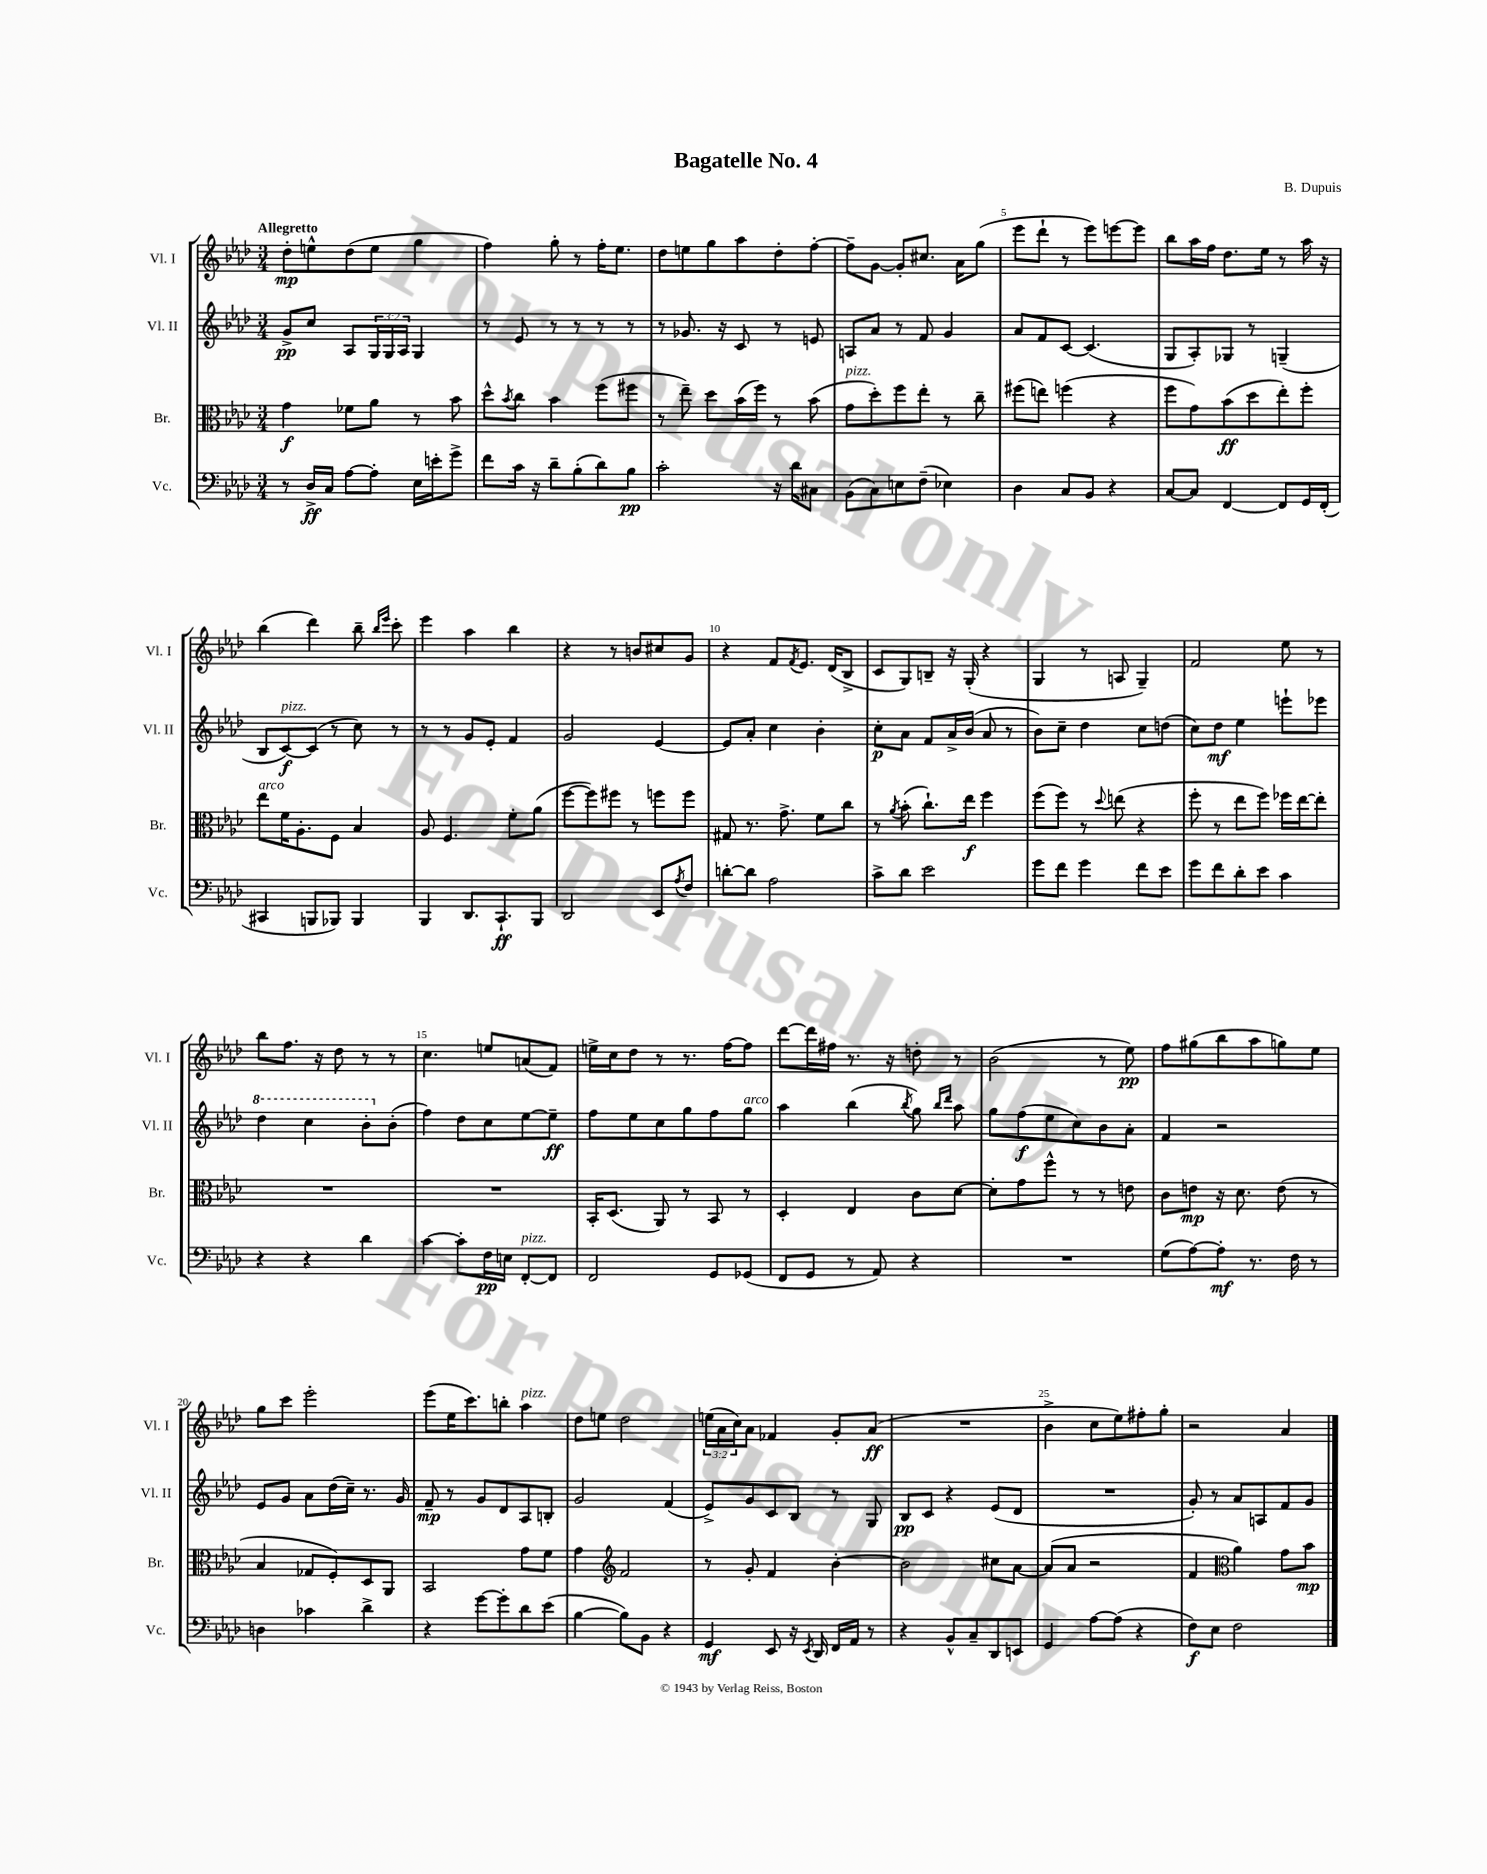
\header { title = "Bagatelle No. 4" composer = "B. Dupuis" }
<<
\new StaffGroup <<
\new Staff = "s0" \with { instrumentName = "Vl. I" shortInstrumentName = "Vl. I" } {
    \clef treble \key aes \major \numericTimeSignature \time 3/4 \override Staff.TupletNumber.text = #tuplet-number::calc-fraction-text \tempo "Allegretto"
    des''8-.\mp e''8-^ des''8( e''8 g''4 |
    f''4) g''8-. r8 f''16-. ees''8. |
    des''8 e''8 g''8 aes''8 des''8-. f''8~-. |
    f''8-- g'8~ g'8-. cis''8. aes'16 g''8( |
    ees'''8 des'''8-! r8 ees'''8) e'''8~ e'''8 |
    bes''8 aes''16 f''16 des''8. ees''16 r8 aes''16 r16 |
    bes''4( des'''4) bes''8-- \grace { bes''16 ees'''16 } c'''8-. |
    ees'''4 aes''4 bes''4 |
    r4 r8 b'8 cis''8 g'8 |
    r4 f'8 \acciaccatura { f'8 } ees'8. des'16( bes8-> |
    c'8 g8) b8-- r16 g16-.( r4 |
    g4 r8 a8 g4--) |
    f'2 ees''8 r8 |
    bes''8 f''8. r16 des''8 r8 r8 |
    c''4. e''8 a'8( f'8) |
    e''16-> c''16 des''8 r8 r8. f''16~ f''8 |
    des'''8~ des'''16 fis''16 r8. r16 d''8-. r8 |
    bes'2( r8 ees''8\pp) |
    f''8 gis''8( bes''8 aes''8 g''8) ees''8 |
    g''8 c'''8 ees'''2-. |
    ees'''8( ees''16 c'''8.) b''8-. aes''4^\markup { \italic "pizz." } |
    des''8 e''8 des''2 |
    \tuplet 3/2 { e''16( aes'16 c''16) } aes'8 fes'4 g'8-. aes'8\ff( |
    R2. |
    bes'4-> c''8 ees''8) fis''8-. g''8-. |
    r2 aes'4 \bar "|." |
}
\new Staff = "s1" \with { instrumentName = "Vl. II" shortInstrumentName = "Vl. II" } {
    \clef treble \key aes \major \numericTimeSignature \time 3/4 \override Staff.TupletNumber.text = #tuplet-number::calc-fraction-text
    g'8->\pp c''8 aes8 \tuplet 3/2 { g16 g16 aes16 } g4 |
    r8 ees'8 r8 r8 r8 r8 |
    r8 ges'8. r16 c'8 r8 e'8 |
    a8 aes'8 r8 f'8 g'4 |
    aes'8 f'8 c'8~ c'4.( |
    g8 aes8-.) ges8 r8 g4--( |
    bes8 c'8~\f^\markup { \italic "pizz." }) c'8( r8 c''8) r8 |
    r8 r8 g'8 ees'8-. f'4 |
    g'2 ees'4~ |
    ees'8 aes'8-. c''4 bes'4-. |
    c''8-.\p aes'8 f'8 aes'16-> bes'16( aes'8 r8 |
    bes'8) c''8-- des''4 c''8 d''8( |
    c''8) des''8\mf ees''4 e'''8-! ees'''8 |
    \ottava #1 des'''4 c'''4 bes''8-. \ottava #0 bes'8-.( |
    f''4) des''8 c''8 ees''8~ ees''8--\ff |
    f''8 ees''8 c''8 g''8 f''8 g''8^\markup { \italic "arco" } |
    aes''4 bes''4( \acciaccatura { bes''8 } g''8) \grace { bes''16 des'''16 } aes''8 |
    g''8 f''8\f( ees''8 c''8) bes'8 aes'8-. |
    f'4 r2 |
    ees'8 g'8 aes'8 des''16( c''16--) r8. g'16 |
    f'8--\mp r8 g'8 des'8 aes8 b8-. |
    g'2 f'4( |
    ees'8->) g'8 c'8 bes8 r8 g8 |
    bes8\pp c'8 r4 ees'8( des'8 |
    R2. |
    g'8-.) r8 aes'8 a8 f'8 g'8 \bar "|." |
}
\new Staff = "s2" \with { instrumentName = "Br." shortInstrumentName = "Br." } {
    \clef alto \key aes \major \numericTimeSignature \time 3/4
    g'4\f fes'8 aes'8 r8 bes'8 |
    des''8-^ \acciaccatura { bes'8 } c''8 bes'4 f''8( fis''8 |
    r8 ees''8--) des''8 bes'16( f''16) r8 bes'8( |
    g'8^\markup { \italic "pizz." } des''8-.) f''8 ees''8-. r8 c''8-- |
    fis''8( e''8) f''4( r4 |
    f''8 g'8) bes'8\ff( des''8 ees''8-.) f''8-. |
    ees''8^\markup { \italic "arco" } f'16 aes8.-. f8 bes4 |
    aes8 f4. f'8-. aes'8( |
    f''8~ f''8) fis''8 r8 f''8 f''8 |
    gis8 r8. g'8.-> f'8 c''8 |
    r8 \acciaccatura { aes'8 } bes'8-.( c''8.-!) ees''16\f f''4 |
    f''8( f''8) r8 \appoggiatura { des''8 } e''8( r4 |
    f''8-. r8 ees''8 f''8) fes''16 ees''16~ ees''8-. |
    R2. |
    R2. |
    bes,16-. des8.( aes,8) r8 bes,8 r8 |
    des4-. ees4 c'8 des'8~ |
    des'8-. g'8 f''8-^ r8 r8 e'8 |
    c'8 e'8\mp r16 des'8. e'8( r8 |
    bes4 ges8 f8-.) des8 aes,8 |
    bes,2 g'8 f'8 |
    g'4 \clef treble f'2 |
    r8 g'8-. f'4 bes'4~-. |
    bes'2 cis''8 aes'8~ |
    aes'8( aes'8 r2 |
    f'4 \clef alto aes'4) g'8 bes'8\mp \bar "|." |
}
\new Staff = "s3" \with { instrumentName = "Vc." shortInstrumentName = "Vc." } {
    \clef bass \key aes \major \numericTimeSignature \time 3/4
    r8 des16->\ff c16 aes8~ aes8-. ees16 e'16-. g'8-> |
    f'8 c'16 r16 des'8-- bes8-.( des'8) bes8\pp |
    c'2-. r16 des'16 cis8 |
    bes,8( c8) e8 f8--( ees4) |
    des4 c8 bes,8 r4 |
    c8~ c8 f,4~ f,8 g,16 f,16-.( |
    cis,4 b,,8 bes,,8) bes,,4 |
    bes,,4 des,8. c,8.-!\ff bes,,8 |
    des,2 ees,8 \acciaccatura { aes8 } f8 |
    d'8~-. d'8 aes2 |
    c'8-> des'8 ees'2 |
    g'8 f'8 g'4 f'8 ees'8 |
    g'8 f'8 des'8-. ees'8 c'4 |
    r4 r4 des'4 |
    c'4~ c'8-. f16\pp e16 f,8~-.^\markup { \italic "pizz." } f,8 |
    f,2 g,8 ges,8( |
    f,8 g,8 r8 aes,8) r4 |
    R2. |
    g8( aes8~) aes8-.\mf r8. f16 r8 |
    d4 ces'4 des'4-> |
    r4 g'8~ g'8-. des'8 ees'8( |
    bes4~ bes8) bes,8 r4 |
    g,4\mf ees,8 r16 \acciaccatura { ees,8 } des,16 f,16 aes,16 r8 |
    r4 bes,8-^ c8-- des,8 e,8 |
    g,4 aes8~ aes8( r4 |
    f8\f) ees8 f2 \bar "|." |
}
>>
>>
\layout { \context { \Score \override BarNumber.break-visibility = ##(#f #t #t) barNumberVisibility = #(every-nth-bar-number-visible 5) } }
